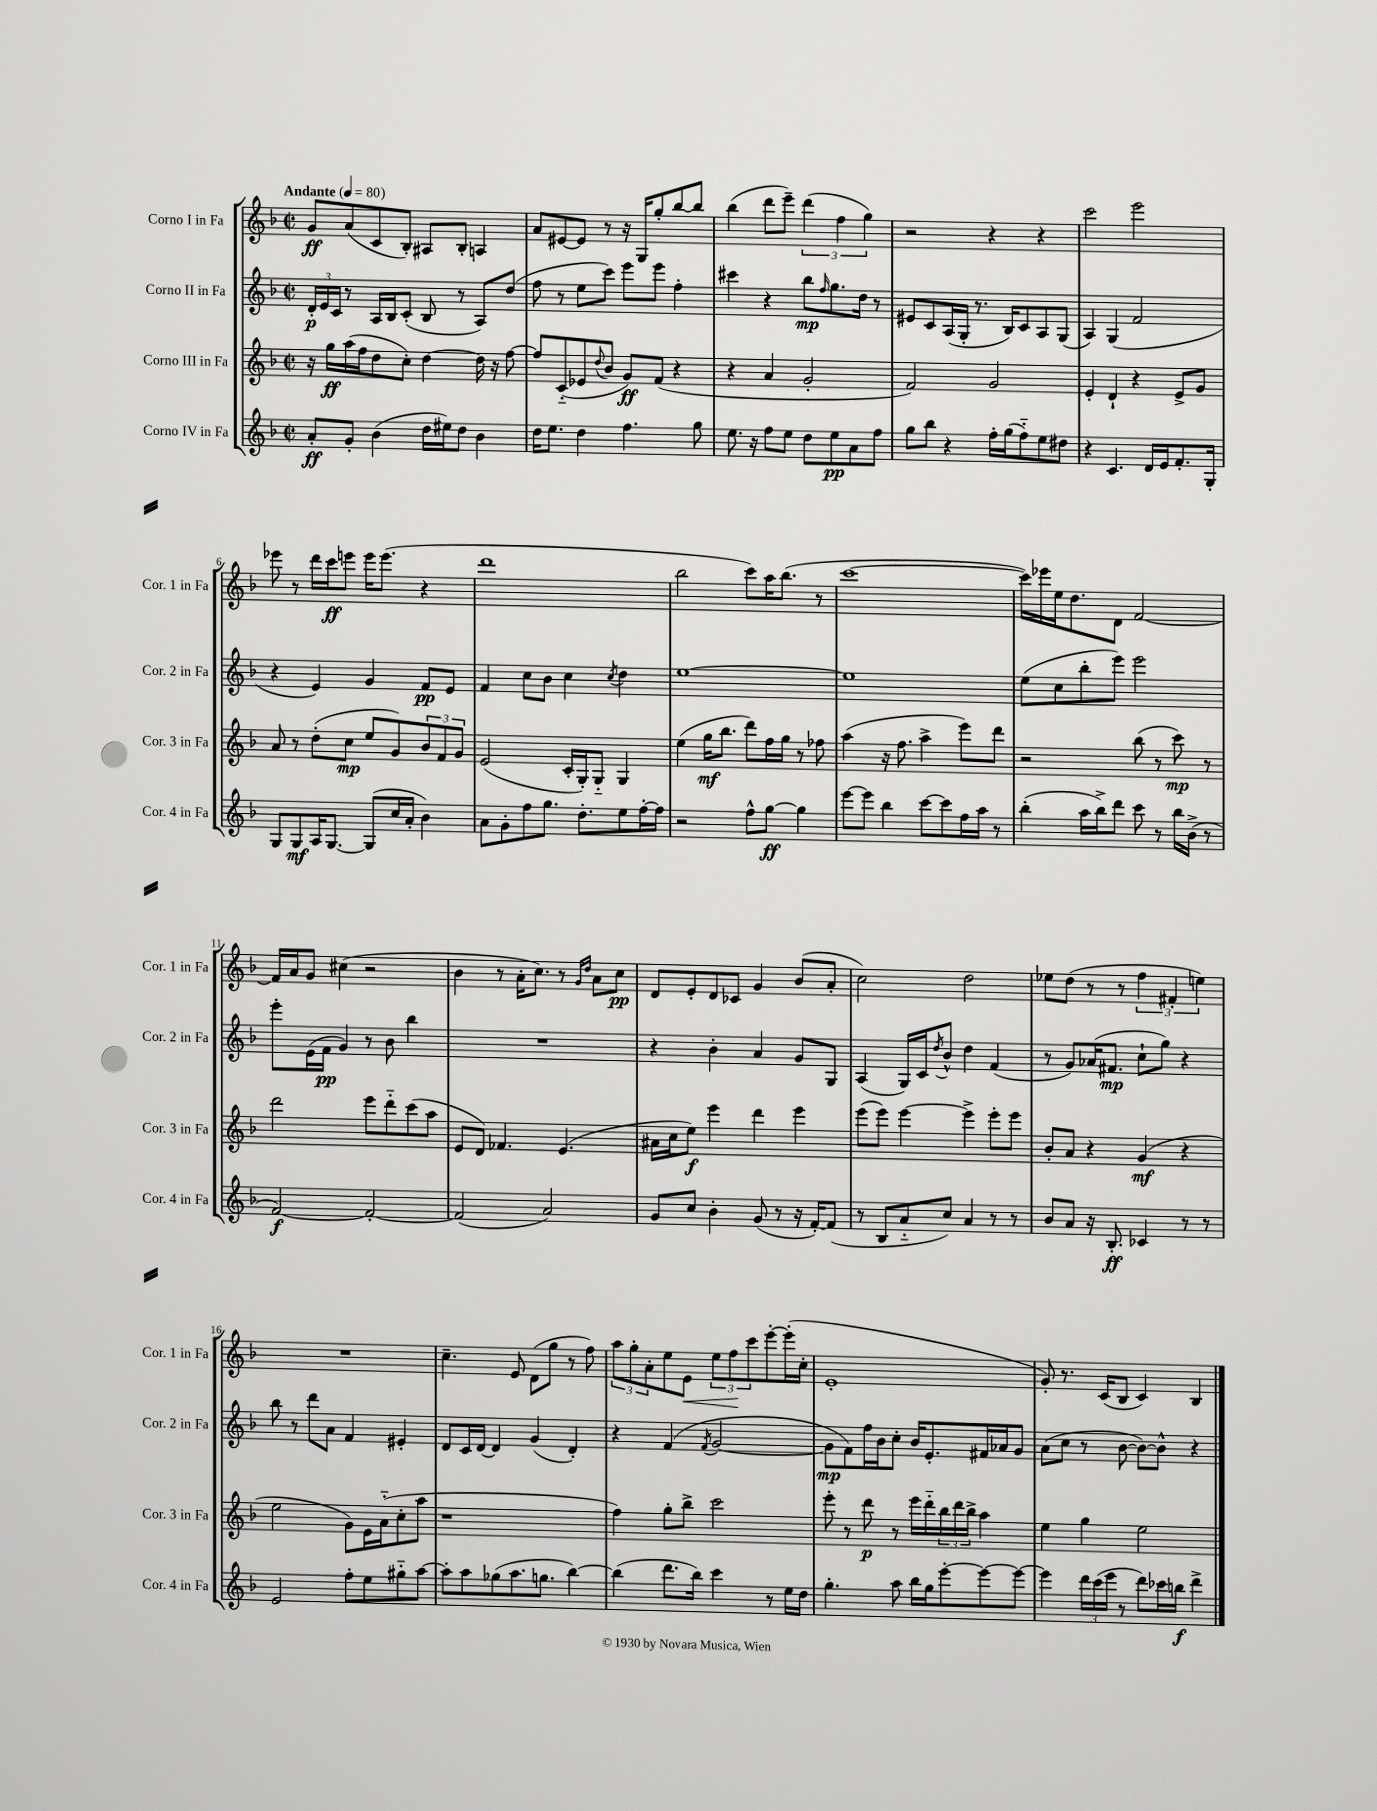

**kern	**dynam	**kern	**dynam	**kern	**dynam	**kern	**dynam
*part4	*part4	*part3	*part3	*part2	*part2	*part1	*part1
*staff4	*staff4	*staff3	*staff3	*staff2	*staff2	*staff1	*staff1
*I"Corno IV in Fa	*	*I"Corno III in Fa	*	*I"Corno II in Fa	*	*I"Corno I in Fa	*
*I'Cor. 4 in Fa	*	*I'Cor. 3 in Fa	*	*I'Cor. 2 in Fa	*	*I'Cor. 1 in Fa	*
*clefG2	*	*clefG2	*	*clefG2	*	*clefG2	*
*k[b-]	*	*k[b-]	*	*k[b-]	*	*k[b-]	*
*M2/2	*	*M2/2	*	*M2/2	*	*M2/2	*
*met(c|)	*	*met(c|)	*	*met(c|)	*	*met(c|)	*
*MM80	*	*MM80	*	*MM80	*	*MM80	*
=1	=1	=1	=1	=1	=1	=1	=1
!	!	!	!	!	!	!LO:TX:a:B:t=Andante	!
8a'/L	ff	16r	.	24d'/LL	p	8g/L	ff
.	.	.	.	24e/	.	.	.
.	.	16gg\LL	ff	.	.	.	.
.	.	.	.	24c/JJ	.	.	.
8g'/J	.	(16aa\	.	8r	.	(8a/	.
.	.	16ff\J	.	.	.	.	.
(4b-\	.	8dd\	.	16A/LL	.	8c/	.
.	.	.	.	16B-/J	.	.	.
.	.	8cc'\J)	.	(8c'/J	.	8B-'/J)	.
16dd\LL	.	[4dd\	.	8B-/	.	8A#X/L	.
16ee#X\J)	.	.	.	.	.	.	.
8dd\J	.	.	.	8r	.	8B-'/J	.
4b-\	.	16dd\]	.	8A/L)	.	4An/	.
.	.	16r	.	.	.	.	.
.	.	[8ff\	.	(8dd/J	.	.	.
=2	=2	=2	=2	=2	=2	=2	=2
16dd\KL	.	8ff/L]	.	8ff\	.	8a/L	.
8.ee\J	.	.	.	.	.	.	.
.	.	(8c/	.	8r	.	[8e#X/	.
4dd\	.	8e-X/	.	8ee\L	.	8e#/J]	.
.	.	8qqdd/	.	.	.	.	.
.	.	8b-/J	.	8ccc\J)	.	8r	.
4.ff\	.	8g/L)	ff	8eee\L	.	16r	.
.	.	.	.	.	.	16G/KL	.
.	.	(8f/J	.	8eee\J	.	8gg'/	.
.	.	4r	.	4ff'\	.	[8bb-/	.
8gg\	.	.	.	.	.	8bb-/J]	.
=3	=3	=3	=3	=3	=3	=3	=3
8.ee\	.	4r	.	4ccc#X\	.	(4bb-\	.
16r	.	.	.	.	.	.	.
8ff\L	.	4a/	.	4r	.	8ddd\L	.
8ee\J	.	.	.	.	.	8eee~\J)	.
8dd\L	.	2g'/	.	8bb-\L	mp	(6ddd\	.
.	.	.	.	16qqff/	.	.	.
8ee\	pp	.	.	8.gg\	.	.	.
.	.	.	.	.	.	6ff\	.
8a\	.	.	.	.	.	.	.
.	.	.	.	16dd\Jk	.	.	.
.	.	.	.	.	.	6gg\)	.
8ff\J	.	.	.	8r	.	.	.
=4	=4	=4	=4	=4	=4	=4	=4
8gg\L	.	2f/)	.	8e#X/L	.	2r	.
8bb-\J	.	.	.	8c/	.	.	.
4r	.	.	.	(16A/L	.	.	.
.	.	.	.	16G'/JJ	.	.	.
.	.	.	.	8.r	.	.	.
16ff'\LL	.	2g/	.	.	.	4r	.
(16gg\J	.	.	.	16B-/KL)	.	.	.
8ff\)	.	.	.	8c/	.	.	.
8ee\	.	.	.	8A/	.	4r	.
8dd#X\J	.	.	.	(8G/J	.	.	.
=5	=5	=5	=5	=5	=5	=5	=5
4r	.	4e'/	.	4A/)	.	2ccc\	.
4.c/	.	4d`/	.	(4G/	.	.	.
.	.	4r	.	2f/	.	2eee\	.
16d/LL	.	.	.	.	.	.	.
16e/J	.	.	.	.	.	.	.
8.f'/	.	8e^/L	.	.	.	.	.
.	.	8g/J	.	.	.	.	.
16G'/Jk	.	.	.	.	.	.	.
!!LO:LB:g=z
=6	=6	=6	=6	=6	=6	=6	=6
8G/L	.	8a/	.	4r	.	8eee-X\	.
8G/	mf	8r	.	.	.	8r	.
16A/K	.	(8dd'\L	.	4e/)	.	16ddd\LL	.
[8.G/J	.	.	.	.	.	16ccc\J	ff
.	.	8cc\J	mp	.	.	8eeen\J	.
(8G/L]	.	8ee/L	.	4g/	.	16eee\KL	.
.	.	.	.	.	.	(8.eee\J	.
16cc/L	.	8g/)	.	.	.	.	.
16a'/JJ	.	.	.	.	.	.	.
4b-\)	.	12b-/	.	8f/L	pp	4r	.
.	.	12f/	.	.	.	.	.
.	.	.	.	8e/J	.	.	.
.	.	12g/J	.	.	.	.	.
=7	=7	=7	=7	=7	=7	=7	=7
8a\L	.	(2e/	.	4f/	.	1ddd	.
8g'\	.	.	.	.	.	.	.
8ff\	.	.	.	8cc\L	.	.	.
8.gg\J	.	.	.	8b-\J	.	.	.
.	.	16c'/LL	.	4cc\	.	.	.
8.dd'\L	.	16G'/J)	.	.	.	.	.
.	.	8G/J	.	.	.	.	.
.	.	.	.	8qcc/	.	.	.
8ee\	.	4G/	.	4dd\	.	.	.
[16ff'\L	.	.	.	.	.	.	.
16ff\JJ]	.	.	.	.	.	.	.
=8	=8	=8	=8	=8	=8	=8	=8
2r	.	(4ee\	.	[1ee	.	2bb-\	.
.	.	16gg\KL	mf	.	.	.	.
.	.	8.bb-\J	.	.	.	.	.
8ff^^\L	.	8ddd\L)	.	.	.	8ccc\L)	.
[8gg\J	ff	16ff\L	.	.	.	16aa\K	.
.	.	16gg\JJ	.	.	.	(8.bb-\J	.
4gg\]	.	8r	.	.	.	.	.
.	.	8ff-X\	.	.	.	8r	.
=9	=9	=9	=9	=9	=9	=9	=9
[8eee\L	.	(4aa\	.	1ee]	.	[1ccc	.
8eee\J]	.	.	.	.	.	.	.
4bb-\	.	16r	.	.	.	.	.
.	.	8.ff\	.	.	.	.	.
[8ccc\L	.	4aa^\	.	.	.	.	.
8ccc\]	.	.	.	.	.	.	.
16ff\L	.	8eee\L)	.	.	.	.	.
16aa\JJ	.	.	.	.	.	.	.
8r	.	8ddd\J	.	.	.	.	.
=10	=10	=10	=10	=10	=10	=10	=10
(4bb-'\	.	2r	.	(8ee\L	.	16ccc\LL])	.
.	.	.	.	.	.	16eee-X\	.
.	.	.	.	8cc\	.	16ee\J	.
.	.	.	.	.	.	8.dd\	.
16aa\LL	.	.	.	8bb-'\	.	.	.
16bb-^\J)	.	.	.	.	.	.	.
8ddd\J	.	.	.	8eee\J)	.	8d\J	.
8ccc\	.	(8bb-\	.	2eee\	.	[2f/	.
8r	.	8r	.	.	.	.	.
16bb-\LL	.	8ccc\)	mp	.	.	.	.
(16b-^\JJ	.	.	.	.	.	.	.
8r	.	8r	.	.	.	.	.
!!LO:LB:g=z
=11	=11	=11	=11	=11	=11	=11	=11
[2f/)	f	2ddd\	.	8eee'\L	.	16f/LL]	.
.	.	.	.	.	.	16a/J	.
.	.	.	.	(16e\L	.	8g/J	.
.	.	.	.	16f\JJ	pp	.	.
.	.	.	.	4g/)	.	(4cc#X\	.
2f'/_	.	8eee\L	.	8r	.	2r	.
.	.	8ddd\	.	8b-\	.	.	.
.	.	(8ccc\	.	4bb-\	.	.	.
.	.	8aa\J	.	.	.	.	.
=12	=12	=12	=12	=12	=12	=12	=12
(2f/]	.	8e/L	.	1r	.	4b-\	.
.	.	8d/J)	.	.	.	.	.
.	.	4.f-X/	.	.	.	8r	.
.	.	.	.	.	.	16a'\KL	.
.	.	.	.	.	.	8.cc\J)	.
2a/)	.	.	.	.	.	.	.
.	.	(4.e/	.	.	.	8r	.
.	.	.	.	.	.	16qqg/LL	.
.	.	.	.	.	.	16qqdd/JJ	.
.	.	.	.	.	.	8a\L	.
.	.	.	.	.	.	8cc\J	pp
=13	=13	=13	=13	=13	=13	=13	=13
8g/L	.	16a#X\LL	.	4r	.	8d/L	.
.	.	16cc\J	.	.	.	.	.
8cc/J	.	8ee\J)	f	.	.	8e'/	.
4b-'\	.	4eee\	.	4b-'\	.	8d/	.
.	.	.	.	.	.	8c-X/J	.
(8g/	.	4ddd\	.	4a/	.	4g/	.
8r	.	.	.	.	.	.	.
16r	.	4eee\	.	8g/L	.	(8b-/L	.
[16f'/KL)	.	.	.	.	.	.	.
(8f/J]	.	.	.	8G/J	.	8a'/J	.
=14	=14	=14	=14	=14	=14	=14	=14
8r	.	(8eee\L	.	(4A/	.	2cc\)	.
8B-/L	.	8eee\J)	.	.	.	.	.
8a/	.	[4eee\	.	16G/LL)	.	.	.
.	.	.	.	16c/J	.	.	.
.	.	.	.	8qdd/	.	.	.
8cc/J)	.	.	.	8b-^^/J	.	.	.
4a/	.	4eee^\]	.	4dd\	.	2dd\	.
8r	.	8eee'\L	.	(4f/	.	.	.
8r	.	8eee\J	.	.	.	.	.
=15	=15	=15	=15	=15	=15	=15	=15
8b-/L	.	8b-'/L	.	8r	.	8ee-X\L	.
8a/J	.	8a/J	.	8g/L)	.	(8dd\J	.
16r	.	4r	.	(16a-X/K	.	8r	.
8.B-'/	ff	.	.	8.f#X/J	mp	.	.
.	.	.	.	.	.	8r	.
4c-X/	.	(4g/	mf	8cc`\L	.	6ff\	.
.	.	.	.	8gg\J)	.	.	.
.	.	.	.	.	.	6f#X'/	.
8r	.	4r	.	4r	.	.	.
.	.	.	.	.	.	6een\)	.
8r	.	.	.	.	.	.	.
!!LO:LB:g=z
=16	=16	=16	=16	=16	=16	=16	=16
2e/	.	2ee\	.	8bb-\	.	1r	.
.	.	.	.	8r	.	.	.
.	.	.	.	8ddd\L	.	.	.
.	.	.	.	8a\J	.	.	.
8ff'\L	.	8g\L)	.	4f/	.	.	.
8ee\	.	16e\L	.	.	.	.	.
.	.	(16a\J	.	.	.	.	.
8gg#X\	.	8cc'\	.	4e#X'/	.	.	.
[8aa\J	.	8aa\J	.	.	.	.	.
=17	=17	=17	=17	=17	=17	=17	=17
8aa'\L]	.	1r	.	8d/L	.	4.cc~\	.
8aa\	.	.	.	16c/L	.	.	.
.	.	.	.	[16d/JJ	.	.	.
(8gg-X\	.	.	.	4d/]	.	.	.
8.aa\	.	.	.	.	.	8e/	.
.	.	.	.	(4g/	.	(8d\L	.
8.ggn\J	.	.	.	.	.	.	.
.	.	.	.	.	.	8gg\J	.
[4bb-\)	.	.	.	4d'/)	.	8r	.
.	.	.	.	.	.	8ff\)	.
=18	=18	=18	=18	=18	=18	=18	=18
(4bb-\]	.	4ff\)	.	4r	.	12aa\L	.
.	.	.	.	.	.	12gg'\	.
.	.	.	.	.	.	12a'\	.
8.ddd\L	.	8gg'\L	.	(4f/	.	8ee\	.
!	!	!	!	!	!	!	!LO:HP:b
.	.	8bb-^\J	.	.	.	8e\J	<
16bb-\Jk)	.	.	.	.	.	.	.
.	.	.	.	8qf/	.	.	.
4ccc\	.	2ccc\	.	[2g/	.	12ee\L	.
.	.	.	.	.	.	12ff\	.
.	.	.	.	.	.	12ccc\	[
8r	.	.	.	.	.	[8eee'\	.
16ee\LL	.	.	.	.	.	(16eee'\L]	.
16dd\JJ	.	.	.	.	.	16cc'\JJ	.
=19	=19	=19	=19	=19	=19	=19	=19
4.gg'\	.	8eee'\	.	8g\L]	mp	1e'	.
.	.	8r	.	8f\)	.	.	.
.	.	8ddd\	p	16ff\L	.	.	.
.	.	.	.	16b-\J	.	.	.
8aa\	.	8r	.	8cc'\J	.	.	.
16bb-\LL	.	16eee\LL	.	16b-/KL	.	.	.
16gg\J	.	16ddd\	.	8.e'/	.	.	.
[8eee'\	.	24bb-\	.	.	.	.	.
.	.	24ddd\	.	.	.	.	.
.	.	24bb-^\JJ	.	.	.	.	.
8eee\_	.	4aa\	.	16f#X/L	.	.	.
.	.	.	.	16a-X/J	.	.	.
8eee\J_	.	.	.	8g/J	.	.	.
=20	=20	=20	=20	=20	=20	=20	=20
4eee\]	.	4ee\	.	(8a\L	.	8g'/)	.
.	.	.	.	8cc\J	.	8.r	.
24ddd\LL	.	4gg\	.	8r	.	.	.
(24ccc\	.	.	.	.	.	.	.
.	.	.	.	.	.	(16c/KL	.
24eee\JJ	.	.	.	.	.	.	.
8r	.	.	.	[8b-\	.	8B-/J	.
8ddd\L)	.	2ee\	.	8b-\L_)	.	4c/)	.
16ccc-X\L	.	.	.	8b-^^\J]	.	.	.
16bbn\JJ	f	.	.	.	.	.	.
4ddd^\	.	.	.	4r	.	4B-/	.
==	==	==	==	==	==	==	==
*-	*-	*-	*-	*-	*-	*-	*-
